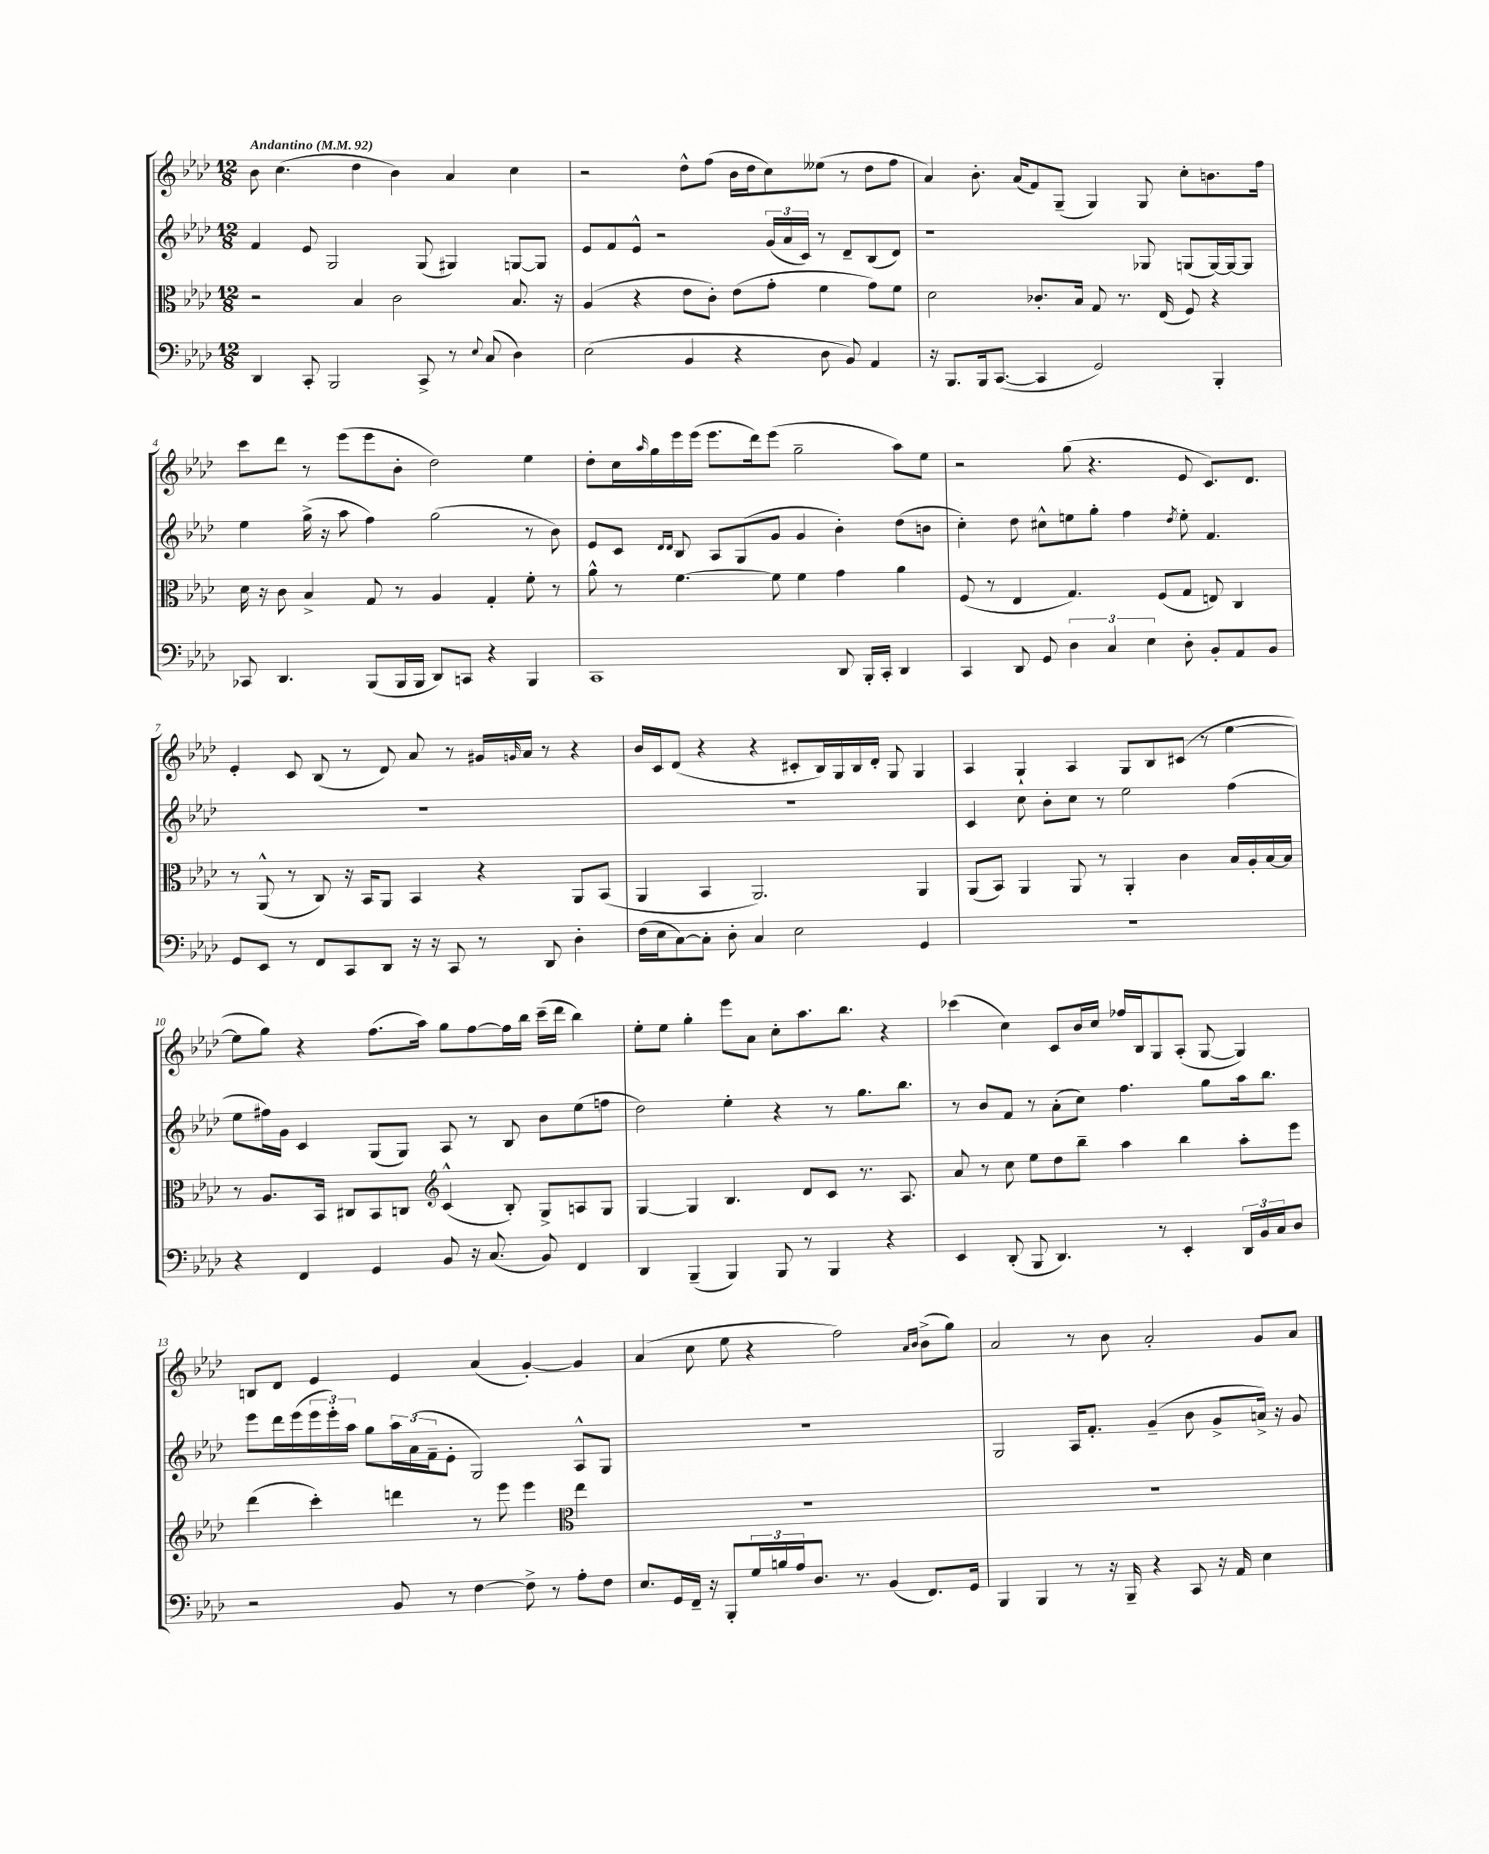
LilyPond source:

<<
\new StaffGroup <<
\new Staff = "s0" {
    \clef treble \key aes \major \numericTimeSignature \time 12/8 \tempo "Andantino" 4 = 92
    bes'8 c''4.( des''4 bes'4) aes'4 c''4 |
    r2 des''8-^ f''8( bes'16 des''16 c''8) eeses''8( r8 des''8 f''8 |
    aes'4) bes'8.-. aes'16( f'8) g8--( g4) g8 c''8-. b'8. f''16 |
    c'''8 des'''8 r8 ees'''8( ees'''8 bes'8-. des''2) ees''4 |
    des''8-. c''16 \grace { aes''16 } g''16 ees'''16 ees'''16( ees'''8. des'''16) ees'''8( g''2-- aes''8) ees''8 |
    r2 g''8( r4. ees'8 c'8.) des'8. |
    ees'4-. c'8 bes8( r8 des'8) aes'8 r8 gis'16 \grace { g'16 } aes'16 r8 r4 |
    bes'16 c'16 des'8( r4 r4 cis'8-. bes16) g16 bes16 des'16-. g8 g4 |
    aes4 g4-! aes4 g8 bes8 cis'8( r8 ees''4~ |
    ees''8 g''8) r4 f''8.( aes''16) g''8 f''8~ f''16 bes''16 c'''16--( des'''16 bes''4) |
    ees''8-. ees''8 g''4-. ees'''8 aes'8 c''8-. aes''8. bes''8. r4 |
    ces'''4( c''4) c'8 bes'16 c''16 fes''16 bes16 g8 aes8-.( g8~ g4) |
    b8 des'8 ees'4 ees'4 aes'4( g'4~-.) g'4 |
    aes'4( c''8 ees''8 r4 f''2) \grace { aes'16 bes'16 } bes'8->( g''8) |
    aes'2 r8 bes'8 aes'2-. g'8 aes'8 \bar "|." |
}
\new Staff = "s1" {
    \clef treble \key aes \major \numericTimeSignature \time 12/8
    f'4 ees'8 g2 g8( gis4) g8~ g8 |
    ees'8 f'8 ees'8-^ r2 \tuplet 3/2 { g'16( aes'16 c'16) } r8 des'8-- bes8( des'8) |
    r1 ges8 g8( g16~) g16~ g8 |
    ees''4 g''16->( r16 aes''8 f''4) g''2( r8 bes'8) |
    ees'8 c'8 \grace { des'16 des'16 } bes8 aes8 g8( g'8 g'4 bes'4-.) des''8( b'8 |
    c''4-.) des''8 cis''8-^ e''8 g''8-. f''4 \acciaccatura { des''8 } e''8-. f'4. |
    R1. |
    R1. |
    c'4 c''8 bes'8-. c''8 r8 ees''2 f''4( |
    ees''8 fis''16) g'16 c'4 g8( g8) aes8 r8 bes8 bes'8 ees''8( f''8 |
    des''2) ees''4-. r4 r8 g''8. bes''8. |
    r8 bes'8 f'8 r8 aes'8-.( c''8) f''4. g''8 aes''16 bes''8. |
    ees'''8 des'''16 ees'''16( \tuplet 3/2 { ees'''16 ees'''16-.) aes''16 } g''8 \tuplet 3/2 { aes''16 aes'16( f'16-- } ees'8-. g2) aes8-^ g8 |
    R1. |
    g2 aes16 f'8.-. g'4--( bes'8 g'8-> a'16->) r16 g'8 \bar "|." |
}
\new Staff = "s2" {
    \clef alto \key aes \major \numericTimeSignature \time 12/8
    r2 bes4 c'2 bes8. r16 |
    aes4( r4 ees'8 c'8-.) ees'8( g'8-. f'4 g'8) f'8 |
    des'2 ces'8.-. bes16 g8 r8. ees16( f8) r4 |
    des'16 r16 c'8 bes4-> g8 r8 aes4 g4-. f'8-. r8 |
    aes'8-^ r8 f'4.~ f'8 f'4 g'4 aes'4 |
    f8( r8 ees4 g4.) f8( g8 e8) c4 |
    r8 aes,8-^( r8 c8) r16 bes,16 aes,8 bes,4 r4 aes,8 bes,8( |
    aes,4 bes,4 aes,2.) aes,4 |
    aes,8( bes,8) aes,4 aes,8 r8 aes,4-. c'4 bes16 aes16-. bes16~ bes16 |
    r8 aes8. bes,16 cis8 bes,8 c8 \clef treble c'4-^( bes8-.) g8-> a8 g8 |
    g4~ g4 bes4. des'8 c'8 r8. aes8. |
    aes'8 r8 c''8 ees''8 des''8 bes''8-- aes''4 bes''4 aes''8-. ees'''8 |
    des'''4( c'''4-.) d'''4 r8 ees'''8 ees'''4 \clef alto ees''4 |
    R1. |
    R1. \bar "|." |
}
\new Staff = "s3" {
    \clef bass \key aes \major \numericTimeSignature \time 12/8
    des,4 c,8-. bes,,2 c,8-> r8 \appoggiatura { ees8 } c8( des4) |
    ees2( bes,4 r4 des8 bes,8) aes,4 |
    r16 bes,,8. bes,,16 c,8.~( c,4 g,2) bes,,4-. |
    ces,8 des,4. bes,,8( bes,,16 bes,,16 des,8) c,8 r4 bes,,4 |
    c,1 des,8 bes,,16-. c,16-. des,4 |
    c,4 des,8 g,8 \tuplet 3/2 { des4 c4 ees4 } des8-. bes,8-. aes,8 bes,8 |
    g,8 ees,8 r8 f,8 c,8 des,8 r16 r16 c,8 r8 des,8 des4-. |
    f16( ees16 c8~) c8-. des8-. c4 ees2 g,4 |
    R1. |
    r4 f,4 g,4 bes,8 r16 c8.( bes,8) f,4 |
    des,4 bes,,4--( bes,,4) bes,,8 r8 bes,,4 r4 |
    ees,4 des,8-.( bes,,8 des,4.) r8 ees,4-. \tuplet 3/2 { des,16 bes,16 c16 } des8 |
    r2 bes,8 r8 f4~ f8-> r8 aes8-. f8 |
    ees8. g,16 f,16-- r16 bes,,8-. \tuplet 3/2 { g16 b16 aes16 } des8. r8. bes,4( f,8.) g,16 |
    bes,,4 bes,,4 r8 r16 bes,,16-- r4 c,8 r16 aes,16 ees4 \bar "|." |
}
>>
>>
